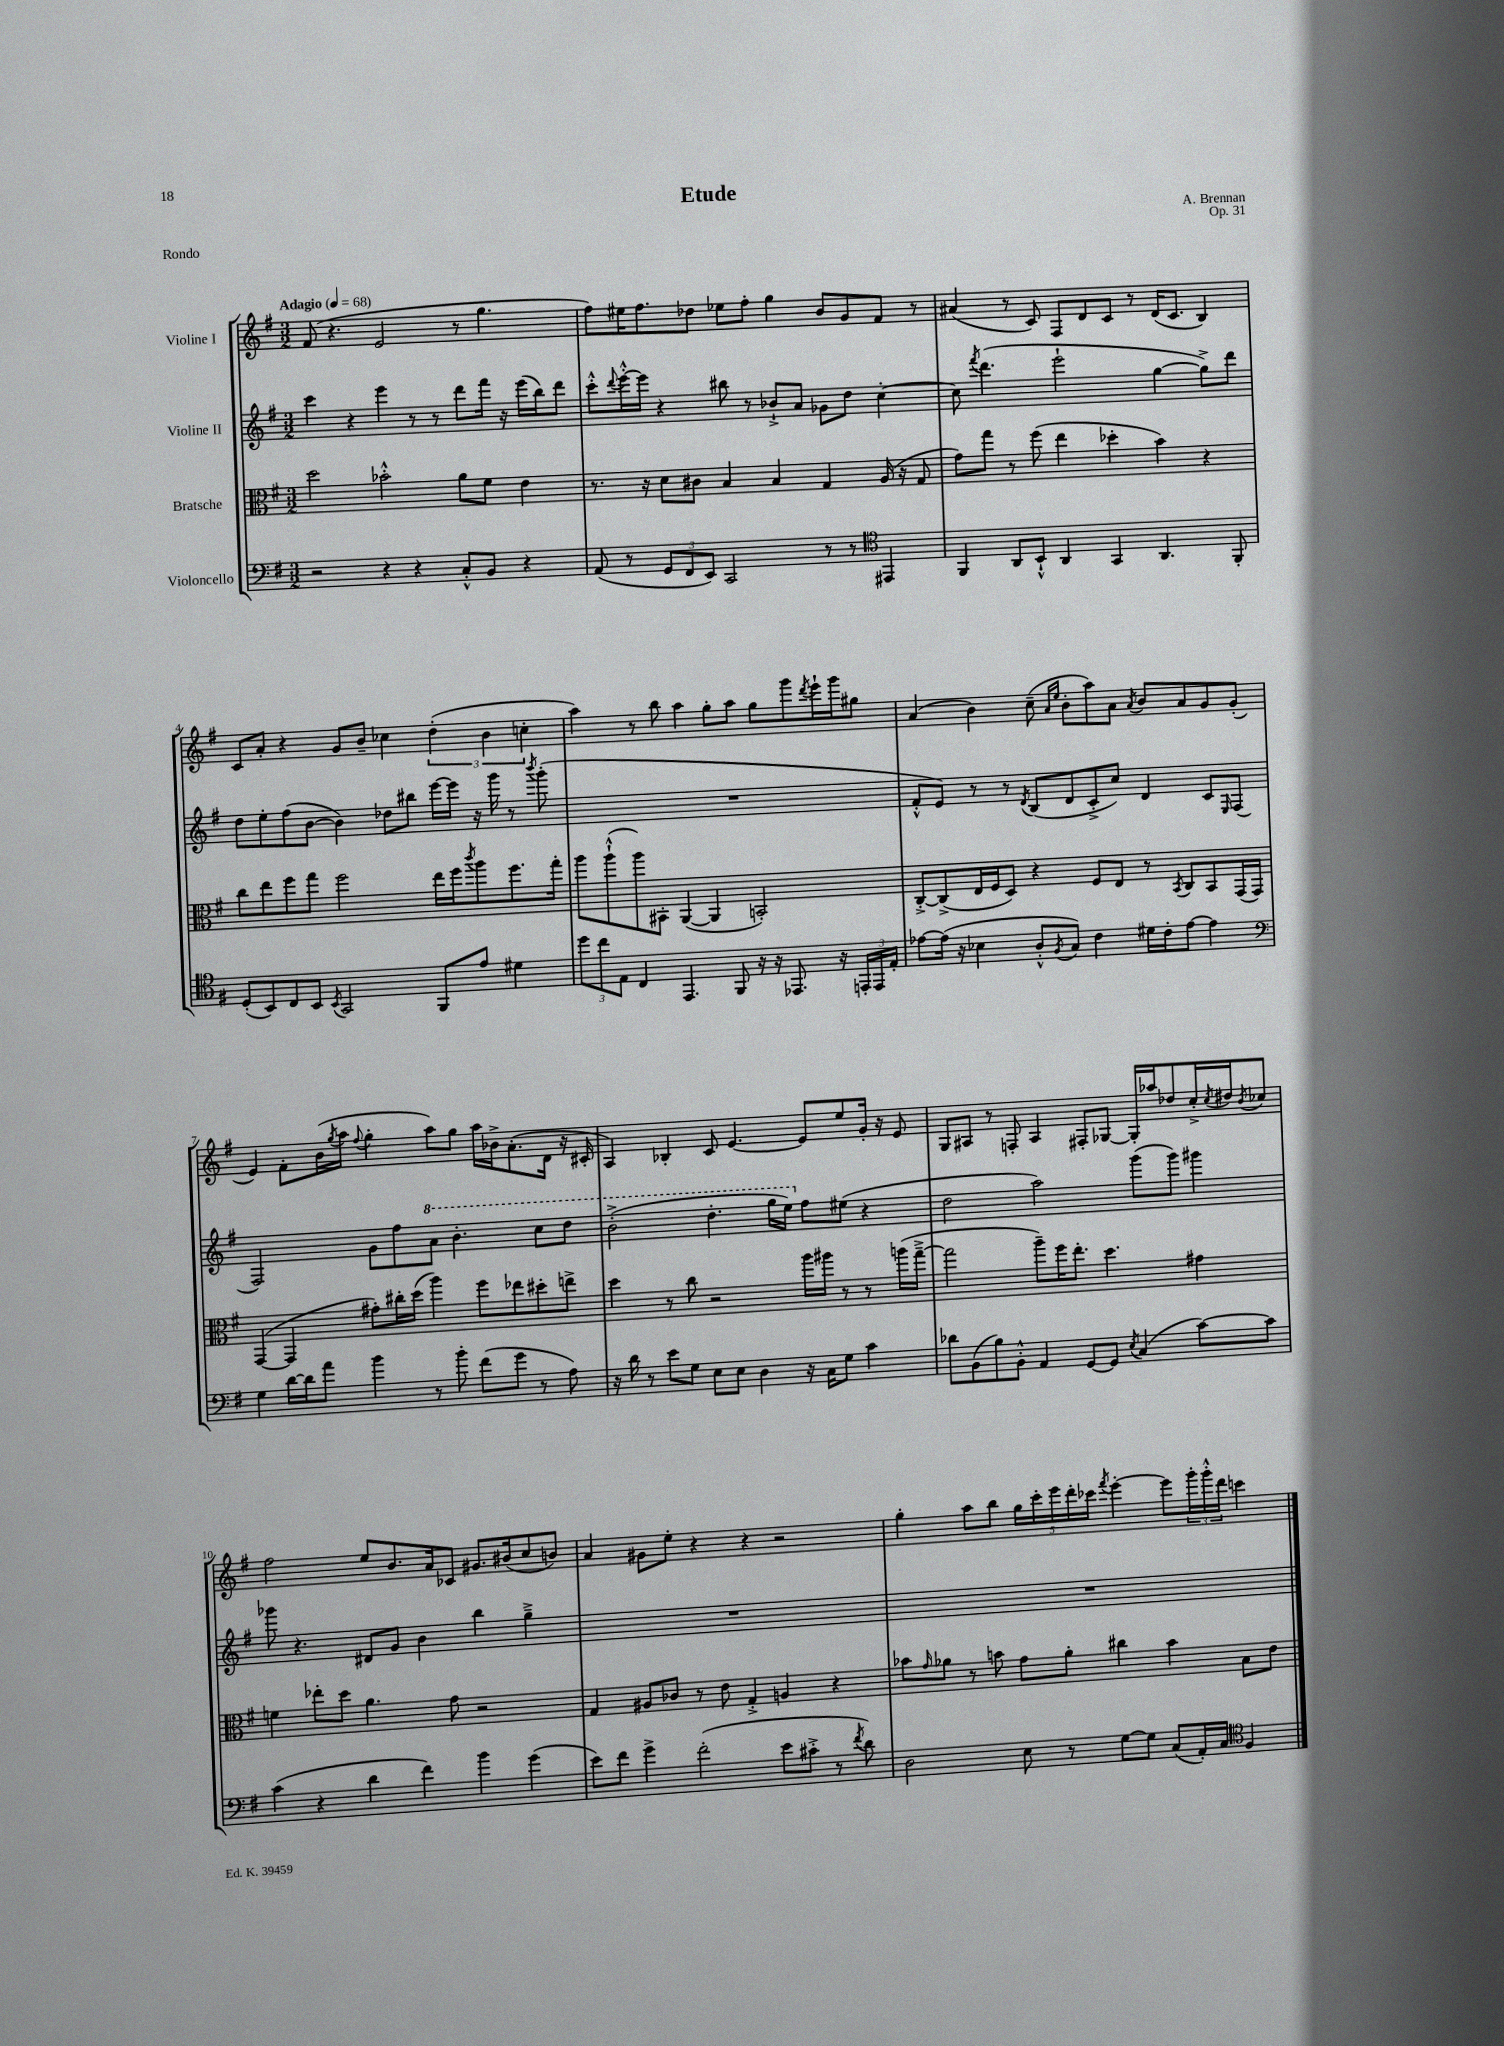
\header { title = "Etude" composer = "A. Brennan" opus = "Op. 31" piece = "Rondo" }
<<
\new StaffGroup <<
\new Staff = "s0" \with { instrumentName = "Violine I" } {
    \clef treble \key g \major \numericTimeSignature \time 3/2 \tempo "Adagio" 4 = 68
    fis'8( r4. e'2 r8 g''4. |
    fis''8) eis''16 fis''8. des''8 ees''8 fis''8-. g''4 b'8 g'8 fis'8 r8 |
    ais'4( r8 c'8) fis8 d'8 c'8 r8 d'16( c'8. b4) |
    c'8 a'8-. r4 g'8 b'8-- ces''4 \tuplet 3/2 { d''4-.( b'4 c''4-. } |
    a''4) r8 b''8 a''4 g''8-. a''8 g''8 g'''8 \acciaccatura { d'''8 } e'''16-! g'''16 gis''8 |
    a'4( b'4) c''8--( \grace { a'16 e''16 } b'8-. a''8) a'8 \acciaccatura { a'8 } b'8 a'8 g'8 g'8-.( |
    e'4) fis'8-. b'16( \acciaccatura { g''8 } a''16 \appoggiatura { fis''8 } g''4-. a''8) g''8 a''16 bes'16-> a'8.-.( d'16 r16 cis'16-. |
    a4) bes4-. c'8 e'4.~ e'8 e''8 g'16-. r16 e'8 |
    g8 ais8 r8 f8-. ais4 fis8-. ges8~ ges16-. aes''16 des''8 c''16-.-> \acciaccatura { c''8 } dis''16 \acciaccatura { b'8 } ces''8 |
    fis''2 e''8 b'8. a'16 ces'8 gis'8. bis'16( c''8 b'8) |
    a'4 gis'8 e''8-. r4 r4 r2 |
    g''4-. a''8 b''8 \tuplet 5/4 { g''16 c'''16-. e'''16 d'''16-. ces'''16 } \acciaccatura { fis'''8 } e'''4~-. e'''8 \tuplet 3/2 { g'''16-. g'''16-.-^ d'''16 } c'''4 \bar "|." |
}
\new Staff = "s1" \with { instrumentName = "Violine II" } {
    \clef treble \key g \major \numericTimeSignature \time 3/2
    c'''4 r4 e'''4 r8 r8 d'''8 fis'''16 r16 e'''16( b''16) d'''8 |
    c'''8-.-^ \appoggiatura { d'''8 } e'''16~-.-^ e'''16 r4 bis''8 r8 bes'8-!-> a'8 ges'8 d''8 c''4~-. |
    c''8 \acciaccatura { fis'''8 } d'''4.( e'''2-! g''4~ g''8->) d'''8 |
    d''8 e''8-. fis''8( b'8~ b'4) des''8 bis''8 e'''16~ e'''16 r16 g'''16 r8 \acciaccatura { b'''8 } g'''8-.( |
    R1. |
    fis'8-.-^ e'8) r8 r8 \acciaccatura { d'8 } b8( d'8 c'8-.-> c''8) d'4 c'8 \grace { e16 } fis8( |
    fis2) g'8 fis''8 \ottava #1 a''8 b''4.-. c'''8 d'''8 |
    b''2-.->( d'''4.-. g'''16 e'''16) \ottava #0 fis''8 eis''8( r4 |
    d''2 a''2) g'''8( g'''8) gis'''4 |
    ges'''8 r4. dis'8 g'8 b'4 b''4 g''4---> |
    R1. |
    R1. \bar "|." |
}
\new Staff = "s2" \with { instrumentName = "Bratsche" } {
    \clef alto \key g \major \numericTimeSignature \time 3/2
    d''2 bes'2-.-^ a'8 fis'8 e'4 |
    r8. r16 d'8 cis'8 b4 b4 g4 a16( r16 g8 |
    g'8) g''8 r8 fis''8( e''4 des''4-. b'4) r4 |
    c''8 e''8 fis''8 g''8 fis''2 e''16 fis''16 \acciaccatura { c'''8 } a''8 fis''8. g''16-. |
    a''8 a''8-!-^( a''8) bis,8-. a,4~( a,4 b,2-.) |
    c8~-.-> c8->( e16 fis16 d8) r4 fis8 e8 r8 \acciaccatura { b,8 } c8 b,8 g,16( g,16) |
    g,4~( g,4 gis'8-.) cis''16-. d''16( a''4) fis''8 ees''8 dis''8-. e''8-> |
    d''4 r8 c''8 r2 a''16 ais''16 r8 r8 a''16( g''16~---> |
    g''2 a''8--) fis''16 e''8.-. d''4. gis'4 |
    f'4 ees''8-. d''8 a'4. g'8 r2 |
    g4 ais8 ces'8 r8 e'8 g4-.-> a4 r4 |
    bes'8 \grace { g'16 } aes'8 r8 b'8 g'8 aes'8-. cis''4 b'4 b8 e'8 \bar "|." |
}
\new Staff = "s3" \with { instrumentName = "Violoncello" } {
    \clef bass \key g \major \numericTimeSignature \time 3/2
    r2 r4 r4 c8-.-^ b,8 r4 |
    a,8( r8 \tuplet 3/2 { g,8 fis,8 e,8) } c,2 r8 r8 \clef tenor eis,4 |
    fis,4 a,8 b,8-!-^ a,4 g,4 a,4. fis,8-. |
    d8-.( b,8) c8 b,8 \acciaccatura { b,8 } g,2 fis,8 e'8 dis'4 |
    \tuplet 3/2 { d''8 c''8 e8 } c4 e,4. fis,8 r16 r16 ees,8. r16 \tuplet 3/2 { e,16-. e,16 e16-. } |
    ees'8~ ees'16( r16 bes4 a8-.-^ \acciaccatura { fis8 } g8) c'4 dis'16 c'16-. ees'8~ ees'4 |
    \clef bass g4 d'16~ d'16 a'8 b'4 r8 b'8-. fis'8( g'8 r8 a8) |
    r16 d'16 r8 e'8 g8 e8 e8 d4 r16 c16 g8 c'4 |
    des'8 b,8( b8) b,8-.-^ a,4 g,8~ g,8 \acciaccatura { e8 } c4( c'8~) c'8 |
    c'4( r4 d'4 fis'4) b'4 g'4( |
    e'8) fis'8 g'4-> fis'2-.( e'8 cis'8-.-> r8 \acciaccatura { fis'8 } d'8) |
    d2 e8 r8 g8~ g8 c8( a,16-.) c16 \clef tenor fis4 \bar "|." |
}
>>
>>
